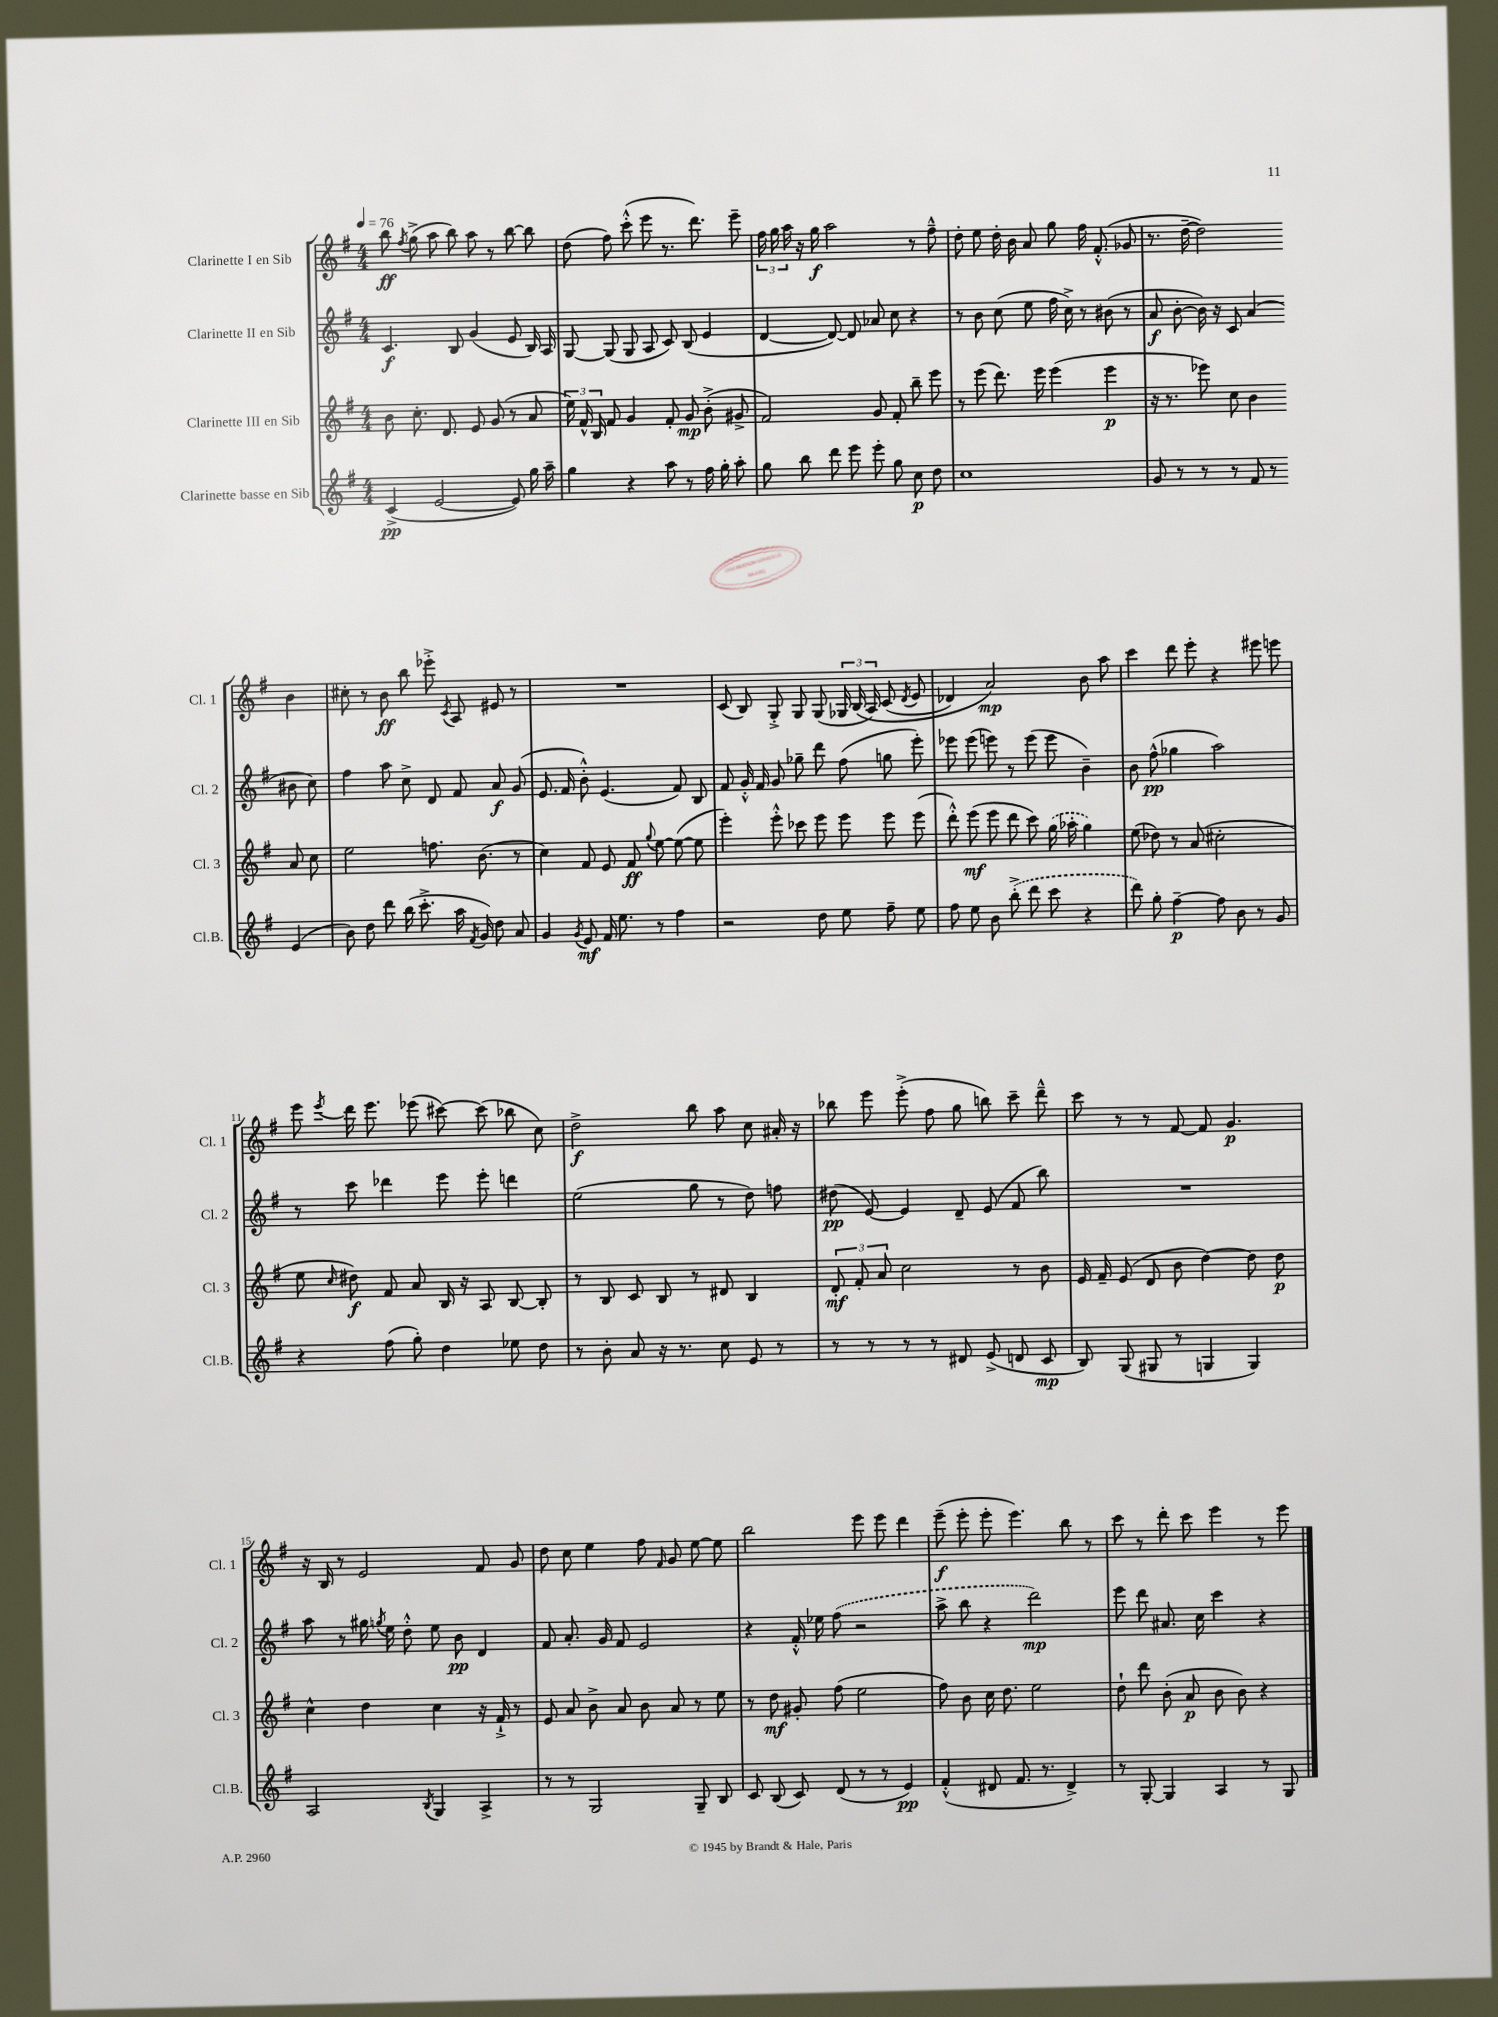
<<
\new StaffGroup <<
\new Staff = "s0" \with { instrumentName = "Clarinette I en Sib" shortInstrumentName = "Cl. 1" } {
    \clef treble \key g \major \numericTimeSignature \time 4/4 \tempo 4 = 76
    \autoBeamOff b''8\ff \acciaccatura { fis''8 } g''8->( a''8 b''8) a''8 r8 b''8~ b''8 |
    d''8( fis''8) c'''8-.-^( e'''8 r8. d'''8.) e'''8-- |
    \tuplet 3/2 { fis''16 g''16 a''16 } r16 g''16\f a''2 r8 fis''8---^ |
    d''8-. e''8 d''16-. b'16 a'8 g''8 fis''16 fis'8.-.-^( ges'8 |
    r8. d''16~-- d''2) b'4 |
    cis''8-. r8 b'8\ff b''8 ees'''8-.-> \acciaccatura { c'8 } a8 eis'8 r8 |
    R1 |
    c'8( b8) g8-.-> g8 g8( \tuplet 3/2 { ges16 b16\( a16) } c'8( \acciaccatura { d'8 } e'8 |
    des'4) a'2\mp\) b'8 a''8 |
    c'''4 d'''8 e'''8-. r4 eis'''8 e'''8 |
    e'''8 \acciaccatura { e'''8 } d'''16 e'''8. ees'''8( cis'''8~) cis'''8( bes''8 c''8) |
    d''2->\f b''8 a''8 c''8 ais'16-. r16 |
    bes''8 e'''8 e'''8-.->( fis''8 g''8 b''8) c'''8-- d'''8---^ |
    c'''8 r8 r8 fis'8~ fis'8 g'4.\p |
    r16 b16 r8 e'2 fis'8 g'8 |
    d''8 c''8 e''4 fis''8 \grace { fis'16 } g'8 e''8~ e''8 |
    b''2 e'''8 e'''8 d'''4 |
    e'''8--\f( e'''8-. e'''8-. e'''4.) b''8 r8 |
    c'''8 r8 d'''8-. c'''8 e'''4 r8 e'''8 \bar "|." |
}
\new Staff = "s1" \with { instrumentName = "Clarinette II en Sib" shortInstrumentName = "Cl. 2" } {
    \clef treble \key g \major \numericTimeSignature \time 4/4
    \autoBeamOff c'4.\f b8 g'4( e'8 b16) a16 |
    g8~ g8( g8 a8 c'8) b8( e'4 |
    d'4~ d'8~) d'8 aes'8 c''8 r4 |
    r8 b'8 c''8( e''8 fis''16 c''16->) r8 bis'8( r8 |
    a'8\f b'8~-. b'16) r16 c'8 a'4( bis'8 c''8) |
    fis''4 a''8 c''8-> d'8 fis'8 a'8\f g'8( |
    e'8. fis'16 b'8-.-^) e'4.( fis'8) b8 |
    fis'8 g'16-.-^ fis'16 g'8 ges''8-- d'''8 fis''8( g''8 e'''8-.) |
    ees'''8 ees'''8( e'''8) r8 e'''8( e'''8 b'4--) |
    b'8 fis''8-^\pp( ges''4 a''2) |
    r8 c'''8 des'''4 e'''8 e'''8-. d'''4 |
    e''2( g''8 r8 d''8) f''8 |
    dis''8\pp( e'8~) e'4 d'8-- e'8( fis'8 b''8) |
    R1 |
    a''8 r8 gis''16 \acciaccatura { g''8 } e''16 d''8-.-^ e''8 b'8\pp d'4 |
    fis'8 a'8.-. g'16 fis'8 e'2 |
    r4 fis'16-.-^ ees''16 \once \slurDashed fis''8( r2 |
    a''8-> b''8 r4 d'''2\mp) |
    e'''8 d'''8 ais'8. c''16 c'''4 r4 \bar "|." |
}
\new Staff = "s2" \with { instrumentName = "Clarinette III en Sib" shortInstrumentName = "Cl. 3" } {
    \clef treble \key g \major \numericTimeSignature \time 4/4
    \autoBeamOff b'8 c''8.-. d'8. e'8 g'8( r8 a'8 |
    \tuplet 3/2 { e''16) fis'16-^ b16 } fis'8 g'4 fis'8-. g'8\mp b'8-.->( gis'8-> |
    fis'2) g'8 fis'8-. b''8-- e'''8 |
    r8 e'''8( d'''8.) e'''16 e'''4( e'''4\p |
    r16 r8. ees'''8) c''8 b'4 a'8 c''8 |
    e''2 f''8. b'8.( r8 |
    c''4) fis'8 e'8 fis'8\ff \appoggiatura { g''8 } e''8~ e''8~( e''8 |
    e'''4-.) e'''8-.-^ ces'''8 e'''8 e'''8 e'''8 e'''8( |
    d'''8-.-^) e'''8\mf( e'''8 d'''8 c'''8) \once \slurDashed g''16( aes''16-. g''4) |
    e''8( des''8) r8 a'8( cis''2-. |
    e''8 \grace { c''16 } dis''8\f) fis'8 a'8 b16 r16 a8 b8~ b8-. |
    r8 b8 c'8 b8 r8 dis'8 b4 |
    \tuplet 3/2 { d'8-.\mf fis'8-. a'8 } c''2 r8 b'8 |
    e'16 fis'16-- e'8( d'8 b'8 d''4~) d''8 d''8\p |
    c''4-^ d''4 c''4 r16 fis'16-!-> r8 |
    e'8 a'8 b'8-> a'8 b'8 a'8 r8 e''8 |
    r8 d''8\mf gis'8-. fis''8( e''2 |
    fis''8) b'8 c''16 d''8. e''2 |
    d''8-! d'''8 b'8-.( a'8\p b'8 b'8) r4 \bar "|." |
}
\new Staff = "s3" \with { instrumentName = "Clarinette basse en Sib" shortInstrumentName = "Cl.B." } {
    \clef treble \key g \major \numericTimeSignature \time 4/4
    \autoBeamOff c'4->\pp( e'2~ e'8) g''16 a''16-- |
    g''4 r4 a''8 r8 fis''16 g''16-. a''8-. |
    g''8 b''8 d'''8 e'''8 e'''8-. g''8 c''8\p d''8 |
    c''1 |
    g'8 r8 r8 r8 fis'8 r8 e'4( |
    b'8) d''8 d'''8 b''16( c'''8.-.-> a''16 \acciaccatura { fis'8 } g'16) d''8 a'8 |
    g'4 \acciaccatura { g'8 } e'8\mf fis'16 e''8. r8 fis''4 |
    r2 d''8 e''8 fis''8-- e''8 |
    fis''8 e''8 b'8 \once \slurDashed b''8-.->( d'''8 c'''8 r4 |
    d'''8) g''8-. fis''4~--\p fis''8 b'8 r8 g'8 |
    r4 fis''8( g''8-.) d''4 ees''8 d''8 |
    r8 b'8-. a'8 r16 r8. c''8 e'8 r8 |
    r8 r8 r8 r8 dis'8 e'8->( d'8 c'8\mp |
    b8) g8( gis8 r8 g4 g4) |
    a2 \acciaccatura { b8 } g4 a4-> |
    r8 r8 g2 g8-- b8 |
    c'8 b8( c'8) d'8( r8 r8 e'4\pp) |
    fis'4-.-^( dis'8 fis'8. r8. dis'4->) |
    r8 g8~-. g4 a4 r8 g8 \bar "|." |
}
>>
>>
